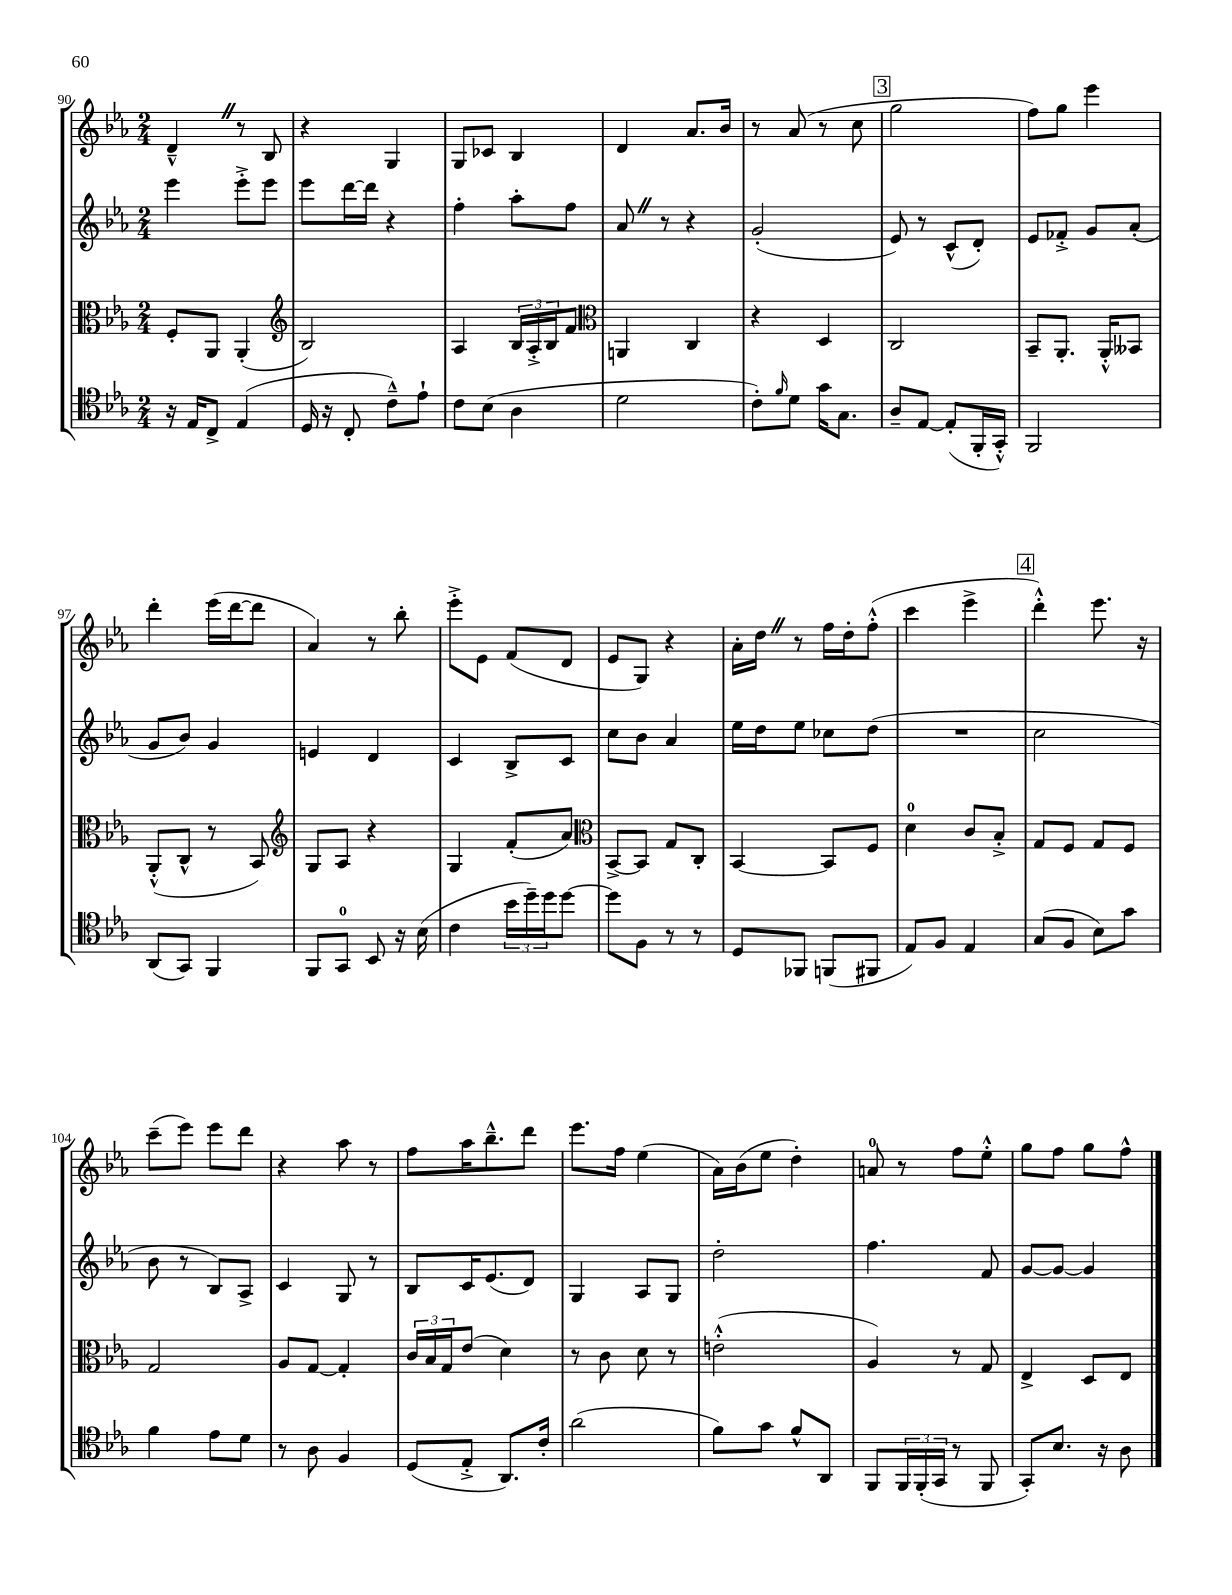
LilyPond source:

<<
\new StaffGroup <<
\new Staff = "s0" {
    \clef treble \key ees \major \numericTimeSignature \time 2/4
    d'4---^ \once \override BreathingSign.text = \markup { \musicglyph "scripts.caesura.straight" } \breathe r8 bes8 |
    r4 g4 |
    g8 ces'8 bes4 |
    d'4 aes'8. bes'16 |
    r8 aes'8( r8 c''8 |
    \mark \markup { \box "3" } g''2 |
    f''8) g''8 ees'''4 |
    d'''4-. ees'''16( d'''16~ d'''8 |
    aes'4) r8 bes''8-. |
    ees'''8-.-> ees'8 f'8( d'8 |
    ees'8 g8) r4 |
    aes'16-. d''16 \once \override BreathingSign.text = \markup { \musicglyph "scripts.caesura.straight" } \breathe r8 f''16 d''16-. f''8-.-^( |
    c'''4 ees'''4-> |
    \mark \markup { \box "4" } d'''4-.-^) ees'''8. r16 |
    c'''8--( ees'''8) ees'''8 d'''8 |
    r4 aes''8 r8 |
    f''8 aes''16 bes''8.---^ d'''8 |
    ees'''8. f''16 ees''4( |
    aes'16) bes'16( ees''8 d''4-.) |
    a'8-0 r8 f''8 ees''8-.-^ |
    g''8 f''8 g''8 f''8-^ \bar "|." |
}
\new Staff = "s1" {
    \clef treble \key ees \major \numericTimeSignature \time 2/4
    ees'''4 ees'''8-.-> ees'''8 |
    ees'''8 d'''16~ d'''16 r4 |
    f''4-. aes''8-. f''8 |
    aes'8 \once \override BreathingSign.text = \markup { \musicglyph "scripts.caesura.straight" } \breathe r8 r4 |
    g'2-.( |
    \mark \markup { \box "3" } ees'8) r8 c'8-^( d'8-.) |
    ees'8 fes'8-.-> g'8 aes'8-.( |
    g'8 bes'8) g'4 |
    e'4 d'4 |
    c'4 bes8-> c'8 |
    c''8 bes'8 aes'4 |
    ees''16 d''16 ees''8 ces''8 d''8( |
    R2 |
    \mark \markup { \box "4" } c''2 |
    bes'8 r8 bes8) aes8-> |
    c'4 g8 r8 |
    bes8 c'16 ees'8.( d'8) |
    g4 aes8 g8 |
    d''2-. |
    f''4. f'8 |
    g'8~ g'8~ g'4 \bar "|." |
}
\new Staff = "s2" {
    \clef alto \key ees \major \numericTimeSignature \time 2/4
    f8-. aes,8 aes,4-.( |
    \clef treble bes2) |
    aes4 \tuplet 3/2 { bes16 aes16-.-> bes16 } f'8 |
    \clef alto a,4 c4 |
    r4 d4 |
    \mark \markup { \box "3" } c2 |
    bes,8-- aes,8.-. aes,16-.-^ beses,8 |
    aes,8-.-^( c8-^ r8 bes,8) |
    \clef treble g8 aes8 r4 |
    g4 f'8-.( aes'8) |
    \clef alto bes,8~-> bes,8 g8 c8-. |
    bes,4~ bes,8 f8 |
    d'4-0 c'8 bes8-.-> |
    \mark \markup { \box "4" } g8 f8 g8 f8 |
    g2 |
    aes8 g8~ g4-. |
    \tuplet 3/2 { c'16 bes16 g16 } ees'8( d'4) |
    r8 c'8 d'8 r8 |
    e'2-.-^( |
    aes4) r8 g8 |
    ees4-> d8 ees8 \bar "|." |
}
\new Staff = "s3" {
    \clef tenor \key ees \major \numericTimeSignature \time 2/4
    r16 ees16 c8-> ees4( |
    d16 r16 c8-. c'8---^) ees'8-! |
    c'8 bes8( aes4 |
    d'2 |
    c'8-.) \grace { f'16 } d'8 g'16 g8. |
    \mark \markup { \box "3" } aes8-- ees8~ ees8-.( f,16-. g,16-.-^) |
    f,2 |
    aes,8( g,8) f,4 |
    f,8 g,8-0 bes,8 r16 bes16( |
    c'4 \tuplet 3/2 { bes'16 d''16--) d''16 } d''8~ |
    d''8 f8 r8 r8 |
    d8 fes,8 f,8( fis,8 |
    ees8) f8 ees4 |
    \mark \markup { \box "4" } g8( f8 bes8) g'8 |
    f'4 ees'8 d'8 |
    r8 aes8 f4 |
    d8( ees8-.-> aes,8.) c'16-. |
    aes'2( |
    f'8) g'8 f'8-^ aes,8 |
    f,8 \tuplet 3/2 { f,16 f,16-.( g,16 } r8 f,8 |
    g,8-.) bes8. r16 aes8 \bar "|." |
}
>>
>>
\layout { \context { \Score currentBarNumber = #90 } }
